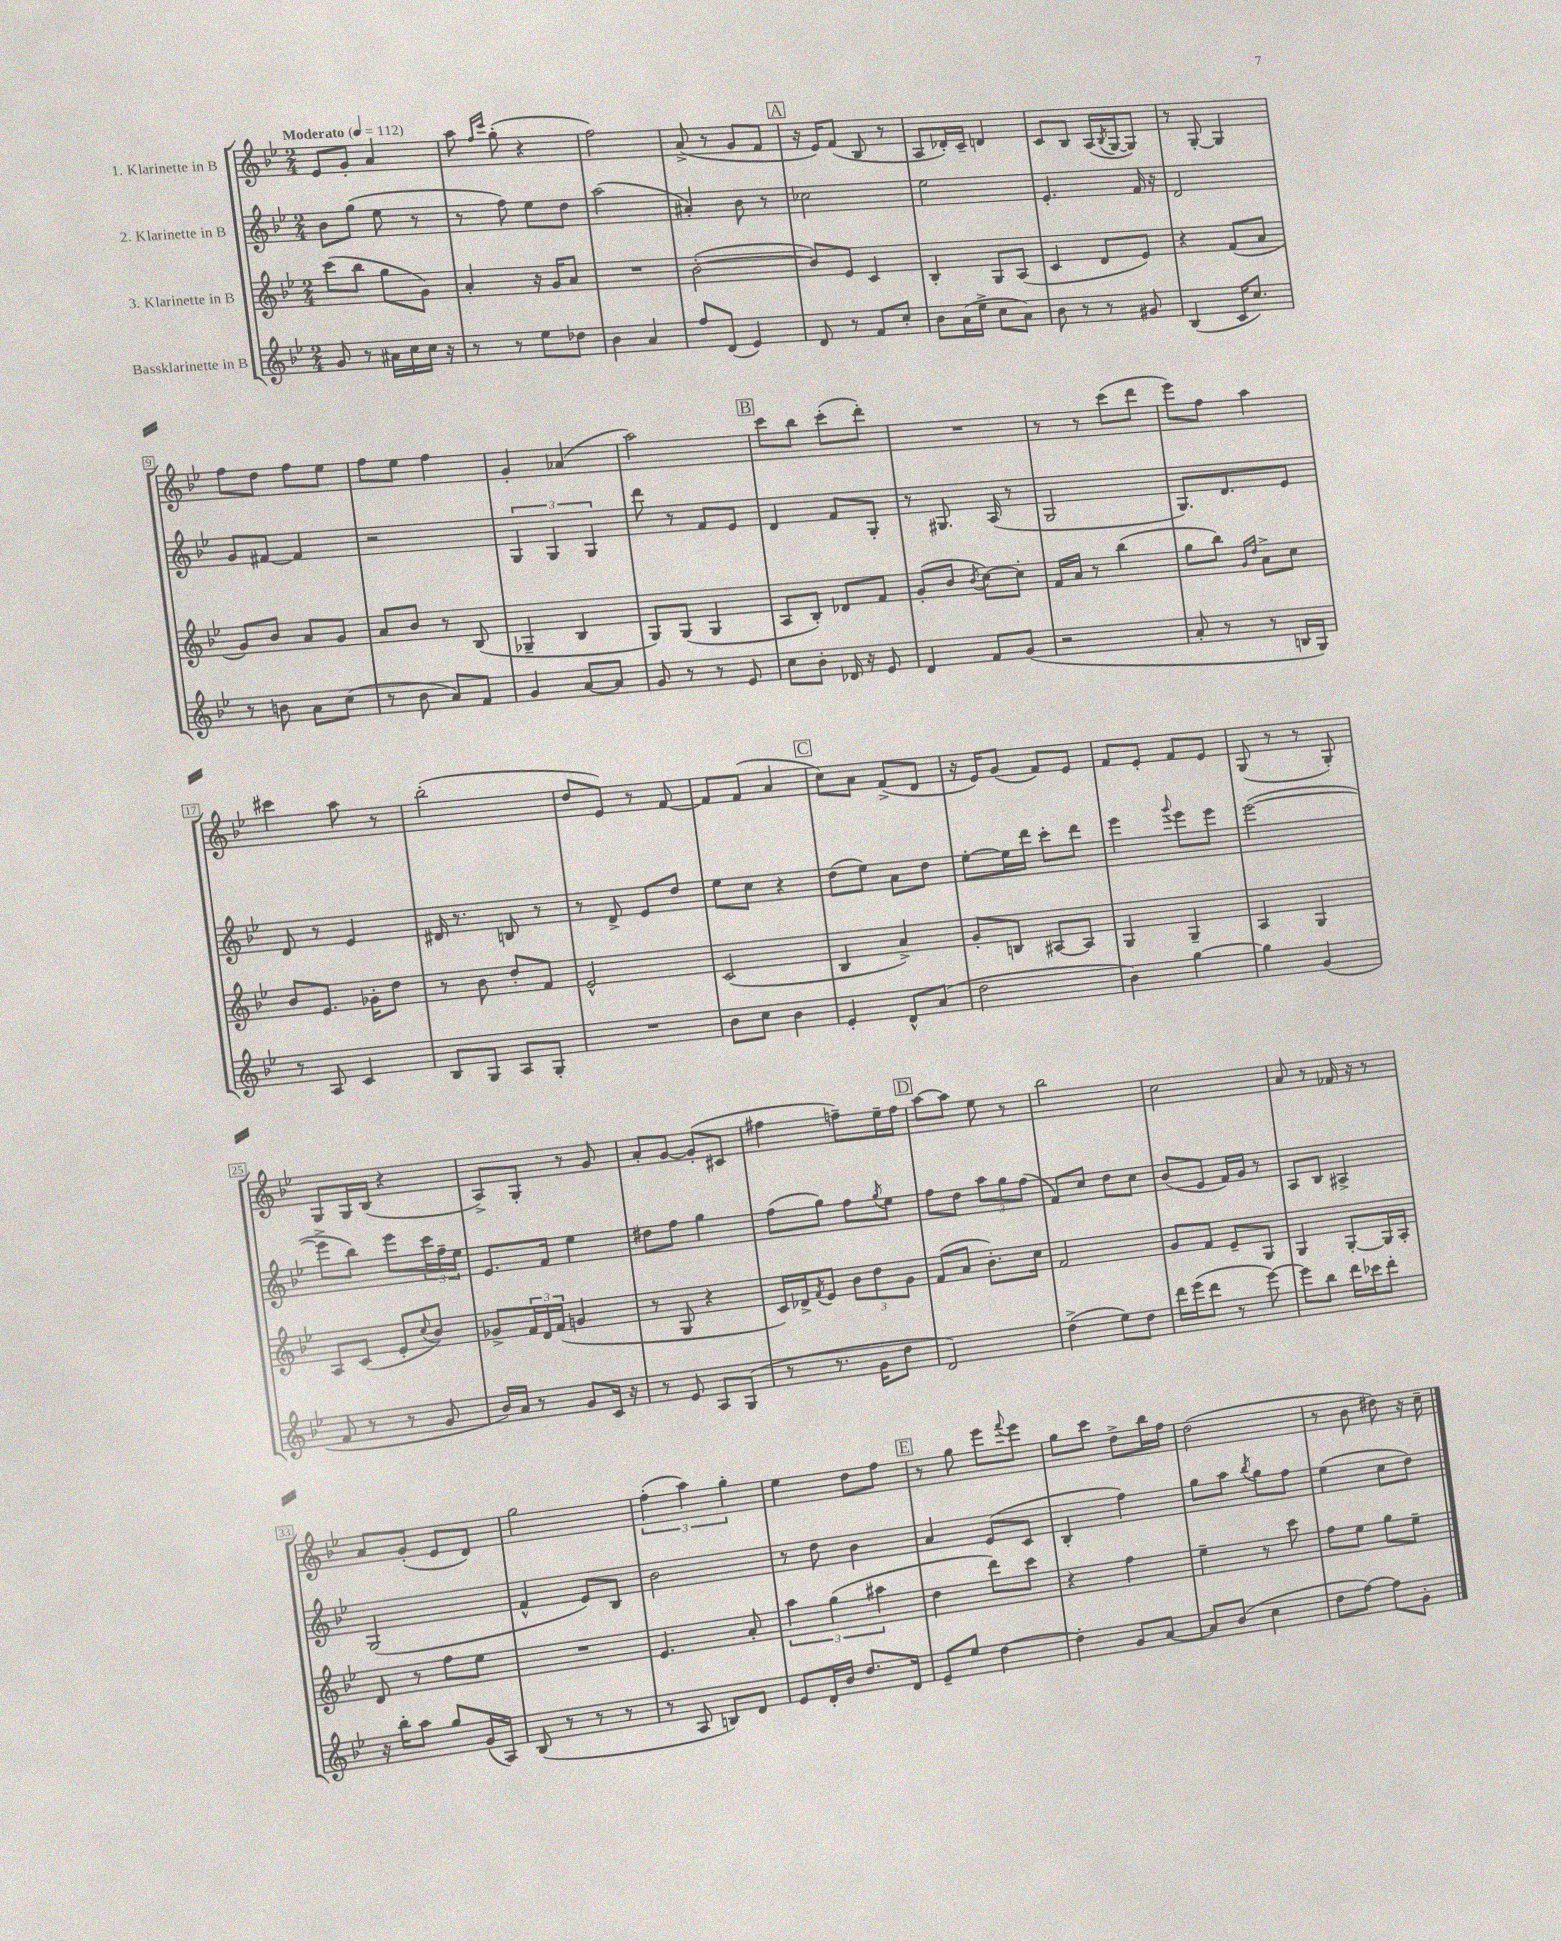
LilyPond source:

<<
\new StaffGroup <<
\new Staff = "s0" \with { instrumentName = "1. Klarinette in B" } {
    \clef treble \key bes \major \numericTimeSignature \time 2/4 \tempo "Moderato" 4 = 112
    ees'8 g'8-. a'4 |
    a''8 \grace { f''16 c'''16 } g''8-.( r4 |
    f''2) |
    a'8->( r8 g'8 f'8 |
    \mark \markup { \box "A" } r16 ees'16) f'8( bes8 r8 |
    a8 des'16-.) c'16-- d'4 |
    c'8 bes8 a16( \acciaccatura { bes8 } g16~ g8) |
    r8 g8~-. g4 |
    f''8 d''8 f''8 ees''8 |
    f''8 ees''8 f''4 |
    g'4-. aes'4( |
    a''2) |
    \mark \markup { \box "B" } c'''8 bes''8 c'''8-.( d'''8-.) |
    R2 |
    r8 r8 c'''8( d'''8 |
    ees'''8) f''8 a''4 |
    cis'''4 a''8 r8 |
    bes''2-.( |
    d''8 ees'8) r8 f'8~ |
    f'8 f'8( a'4 |
    \mark \markup { \box "C" } c''8) a'8 f'8->( d'8 |
    r16 ees'16) g'8( f'8) ees'8 |
    f'8 ees'8-. f'8 ees'8 |
    g8( r8 r8 g8-.) |
    g8 g16 bes16( r4 |
    a8->) g8-. r8 g'8 |
    a'8-. g'8~ g'8-.( cis'8 |
    fis''4 f''8--) ees''16-- f''16 |
    \mark \markup { \box "D" } a''8~ a''8 ees''8 r8 |
    bes''2 |
    c''2 |
    a'8 r8 fes'16 r16 r8 |
    a'8 g'8-.( ees'8 d'8) |
    g''2 |
    \tuplet 3/2 { f''4-.( a''4) g''4-. } |
    ees''4 d''8 f''8 |
    \mark \markup { \box "E" } r8 g''8 ees'''8 \appoggiatura { f'''8 } ees'''8 |
    g''8 c'''8 d''8-> bes''16 f''16 |
    d''2( |
    r8 bes'8 dis''8) r16 c''16-- \bar "|." |
}
\new Staff = "s1" \with { instrumentName = "2. Klarinette in B" } {
    \clef treble \key bes \major \numericTimeSignature \time 2/4
    bes'8 g''8( ees''8 r8 |
    r8 f''8) ees''8 d''8 |
    a''2( |
    ais'4-.) bes'8 r8 |
    \mark \markup { \box "A" } ces''2 |
    ees''2 |
    ees'4.-. f'16 r16 |
    d'2 |
    g'8 fis'8~ fis'4 |
    r2 |
    \tuplet 3/2 { g4 g4 g4 } |
    d'''8 r8 f'8 ees'8 |
    \mark \markup { \box "B" } d'4 f'8 g8-. |
    r8 gis8. a16( r8 |
    g2 |
    g8.) d'8. ees'8 |
    d'8 r8 ees'4 |
    dis'16 r8. b8 r8 |
    r8 d'8-> ees'8 d''8 |
    ees''8 c''8 r4 |
    \mark \markup { \box "C" } d''8( ees''8) a'8 d''8 |
    ees''8~-. ees''16 d'''16 c'''8-. d'''8 |
    ees'''4 \appoggiatura { g'''8 } ees'''8 ees'''8 |
    ees'''2~( |
    ees'''8-> bes''8) ees'''8 \tuplet 3/2 { c'''16 f''16-- ees''16 } |
    ees'8. f'16 ees''4 |
    dis''8 f''8 g''4 |
    f''8( g''8) f''8 \acciaccatura { g''8 } ees''8 |
    \mark \markup { \box "D" } f''8 d''8 \tuplet 3/2 { a''8 g''8 f''8( } |
    f'8) c''8 d''8 c''8 |
    bes'8( ees'8 f'16) g'16 r8 |
    a8 bes8 ais4-> |
    g2( |
    f'4-^ ees'8) bes8 |
    bes'2 |
    r8 d''8 bes'4 |
    \mark \markup { \box "E" } a'4 ees'8( c'8 |
    bes4-. f''4) |
    g''8 a''8 \acciaccatura { bes''8 } g''8 f''8 |
    ees''4( c''8 d''8) \bar "|." |
}
\new Staff = "s2" \with { instrumentName = "3. Klarinette in B" } {
    \clef treble \key bes \major \numericTimeSignature \time 2/4
    c'''8( bes''8 g''8 g'8) |
    a'4-. r16 g'16 a'8 |
    R2 |
    bes'2~-.( |
    \mark \markup { \box "A" } bes'8) ees'8 c'4 |
    bes4-. g8 a8( |
    c'4 d'8 ees'8) |
    r4 f'8( a'8 |
    g'8) bes'8 a'8 g'8 |
    a'8 bes'8 r8 bes8( |
    ges4-- bes4 |
    g8) g8( g4 |
    \mark \markup { \box "B" } a8 bes8-.) des'8 f'8 |
    g'8-.( bes'8 \acciaccatura { bes'8 } c''8~) c''8-. |
    f'16 a'16 r8 bes''4( |
    g''8 bes''8) \grace { g'16 d''16 } a'8-> c''8 |
    bes'8 ees'8. ges'16-. d''8 |
    r8 bes'8 d''8-. f'8 |
    ees'2-^ |
    c'2( |
    \mark \markup { \box "C" } bes4 a'4->) |
    g'8-. b8 ais8~ ais8 |
    g4 g4-- |
    a4 g4 |
    a8 c'8( ees'8-. \appoggiatura { c''8 } bes'8) |
    ges'8-> \tuplet 3/2 { f'16 d'16 f'16( } g'4 |
    r8 g8 r4 |
    c'16) des'16-> \acciaccatura { f'8 } ees'8 \tuplet 3/2 { bes'8 d''8 g'8 } |
    \mark \markup { \box "D" } f'8( a'8 bes'8.-.) c''16 |
    f'2 |
    g'8 f'8 ees'8-- g8 |
    g4 g8~-. g16 a16-. |
    d'8 r8 f''8 ees''8 |
    R2 |
    ees'4. a'8-. |
    \tuplet 3/2 { a''4 g''4( ais''4 } |
    \mark \markup { \box "E" } d''4 d'''8) c'''8 |
    r4 f''4 |
    ees''4-- r8 c'''8 |
    f''8 ees''8 g''8 ees''8-- \bar "|." |
}
\new Staff = "s3" \with { instrumentName = "Bassklarinette in B" } {
    \clef treble \key bes \major \numericTimeSignature \time 2/4
    g'8 r8 ais'16 c''16 c''16 r16 |
    r8 r8 ees''8 des''8 |
    bes'4 a'4 |
    f''8 d'8( ees'4) |
    \mark \markup { \box "A" } d'8 r8 f'8 c''8-. |
    bes'8 a'16( ees''16-> c''8 a'8) |
    bes'8 r8 r8 gis'8 |
    bes4( c'16 c''8.) |
    r8 b'8 a'8 c''8( |
    r8 bes'8 a'8) f'8 |
    g'4 a'8~ a'8 |
    g'8 r8 r8 ees'8 |
    \mark \markup { \box "B" } c''8 bes'8-. des'16 r16 ees'8 |
    d'4 f'8 g'8( |
    r2 |
    a'8-. r8 r8 b16 g16) |
    r8 a8 c'4 |
    bes8 g8 a8 g8-. |
    R2 |
    bes'8 c''8 bes'4 |
    \mark \markup { \box "C" } ees'4-. d'8-^ a'8( |
    d''2 |
    bes'4) g''4~ |
    g''4 g'4( |
    f'8 r8 r8 g'8 |
    bes'16) a'16 r8 g'8 c'16 r16 |
    r8 ees'8 a8 g8( |
    r8 r8. g'16 d''8 |
    \mark \markup { \box "D" } d'2) |
    d''4->( ees''8) d''8 |
    d'''16 ees'''16( d'''8 r8 ees'''8~) |
    ees'''8 bes''8 d'''16 ces'''16 d'''8-. |
    r16 bes''16-. a''8 g''8 g'16( a16) |
    bes8( r8 r8 r8 |
    r8 a8 b8) d'8 |
    ees'8 d'16-. bes'16 d''8. d'16 |
    \mark \markup { \box "E" } ees'8-- ees''8 d''4~ |
    d''4-. g'8 a'8~ |
    a'8 bes'8( c''4 |
    d''8 f''8~) f''8 g'8-. \bar "|." |
}
>>
>>
\layout { \context { \Score \override BarNumber.stencil = #(make-stencil-boxer 0.1 0.3 ly:text-interface::print) } }
